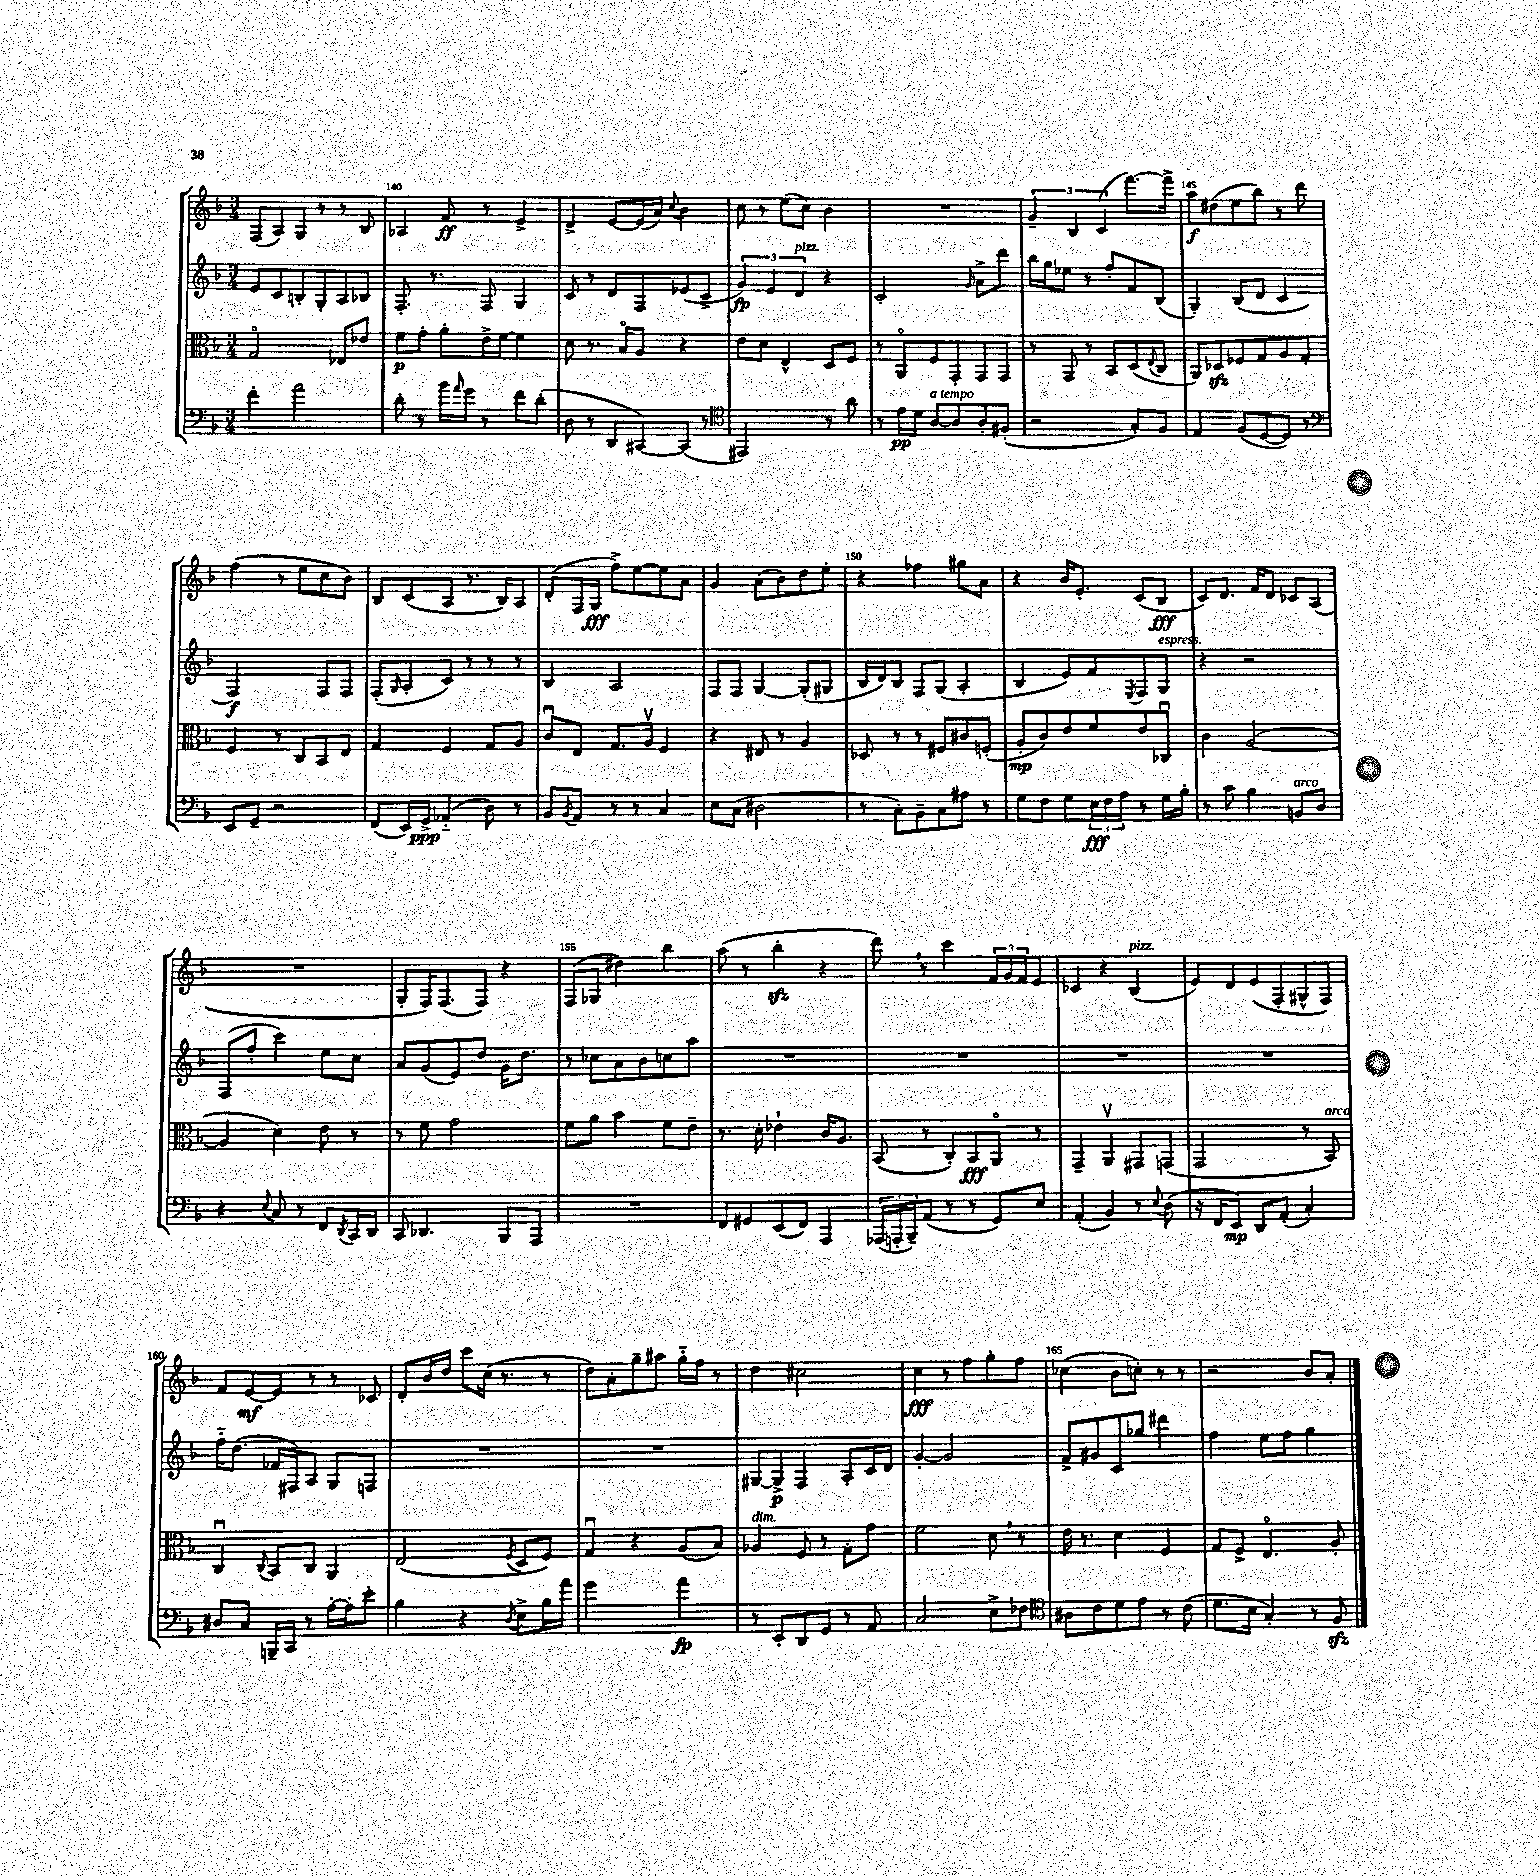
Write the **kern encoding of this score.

**kern	**kern	**kern	**kern
*staff4	*staff3	*staff2	*staff1
*clefF4	*clefC3	*clefG2	*clefG2
*k[b-]	*k[b-]	*k[b-]	*k[b-]
*M3/4	*M3/4	*M3/4	*M3/4
4f'	2Go	8e	(8F
.	.	8c	8A)
2a	.	8B'	8G
.	.	8G'	8r
.	8E-	8A	8r
.	8e-	8B-	8B-
=	=	=	=
8d'	8f	8.F'	4A-
8r	8g'	.	.
.	.	8.r	.
16b-	8a'	.	8f
16qqa	.	.	.
16g	.	.	.
8r	16e^	8F	8r
.	[16f	.	.
8f	4f]	4G	4e^
(8d'	.	.	.
=	=	=	=
8D	8d	8c	4d^
8r	8.r	8r	.
8DD	.	8d	[8e
.	16B-o	.	.
[8CC#)	8A	8F	(16e]
.	.	.	16a)
.	.	.	8qqcc
(8CC#]	4r	(8e-	4b-
8r	.	8c^	.
=	=	=	=
*clefC4	*	*	*
2EE#)	8e	6g)	8cc
.	8d	.	8r
.	.	6e	.
.	4E^^	.	(8ee
.	.	6d	.
.	.	.	8cc)
8r	8D	4r	4b-
8a	8F	.	.
=	=	=	=
8r	8r	2c'	2.r
16e	8AAo	.	.
16d	.	.	.
[8A	8F	.	.
8A]	8GG'	.	.
.	.	16qqg	.
8A'	8GG	8a^	.
(8F#'	8GG	8ddd	.
=	=	=	=
2r	8r	16bb-	6g~
.	.	16gg	.
.	8GG	8ee-	.
.	.	.	6B-
.	8r	8r	.
.	.	.	(6c
.	8BB-	8ff'	.
8G')	(8D	8f	[8.fff)
.	8qqE	.	.
8F	8C	(8B-	.
.	.	.	16fff^]
=	=	=	=
4E	8AA)	4G')	8aa
.	8D-	.	(8dd#
(8F	8F-	(8B-	8ee
[8D	8G	8d	8bb-)
8D])	8A	4c	8r
8r	8G'	.	8ddd
=	=	=	=
*clefF4	*	*	*
8EE	4F	2F)	(4ff
8GG~	.	.	.
2r	8r	.	8r
.	8C	.	8ee
.	8BB-	8F	8cc
.	8E	8F	8b-)
=	=	=	=
(8FF	4G	(8F'	8B-
.	.	16qqG	.
16EE)	.	8A'	(8c
16GG^	.	.	.
(4AA-'~	4F	8c)	8A
.	.	8r	8.r
8D)	8G	8r	.
.	.	.	16B-)
8r	8A	8r	8A
=	=	=	=
8BB-	8cu	4B-	(8d'
8qBB-	.	.	.
8AA	8E	.	16F
.	.	.	16G
8r	8.G	2A	8ff^)
8r	.	.	[8ee
.	16Av	.	.
4C	4F	.	8ee]
.	.	.	8a
=	=	=	=
8E	4r	8F	4g
(8C	.	8F	.
2D#	8E#	[4G	(8a
.	8r	.	8b-)
.	4A	(8G']	8dd
.	.	8G#	8ee'
=	=	=	=
8r	8D-	16B-	4r
.	.	16d)	.
8C')	8r	8B-	.
8BB-~	8r	8F	4ff-
8C	8F#	(8G	.
8A#	8c#	4A'	8gg#
8r	(8F'	.	8a
=	=	=	=
8G	8A'	4B-	4r
8F	8c)	.	.
8G	8e	8e)	16b-
.	.	.	8.e'
24E	8f	8f	.
24F	.	.	.
24A	.	.	.
.	.	8qE	.
8r	8e	8F	(8c
16G	8C-u	8G	8B-
16B-'	.	.	.
=	=	=	=
8r	4c	4r	8c)
8c	.	.	8.d
4B-	([2A	2r	.
.	.	.	16f
.	.	.	8d
8BB	.	.	8c-
8D	.	.	(8A
=	=	=	=
4r	4A]	(8F	2.r
.	.	8ff'	.
8qqE	.	.	.
8C	4d)	4ccc)	.
8r	.	.	.
8FF	8e	8ee	.
8qDD	.	.	.
16CC	8r	8cc	.
16DD	.	.	.
=	=	=	=
8CC	8r	8a	8G'
4.DD-	8f	(8g	16F)
.	.	.	(8.F
.	2g	8e)	.
.	.	8dd	8F)
8BBB-	.	16g	4r
.	.	8.dd	.
8AAA	.	.	.
=	=	=	=
2.r	8f	8r	(8F
.	8a	8cc-	8G-
.	4b-	8a	4dd#)
.	.	8b-	.
.	8f	8cc	4bb-
.	8e~	8aa	.
=	=	=	=
8FF	8.r	2.r	(8aa
8GG#	.	.	8r
.	16d'	.	.
(8EE	4e-`	.	4bb-'
8FF)	.	.	.
4AAA	16c	.	4r
.	8.A	.	.
=	=	=	=
(24AAA-	(8BB-	2.r	8ddd)
24AAA'	.	.	.
24BBB-~)	.	.	.
(8AA	8r	.	8r
8r	8C')	.	4ccc
8r	8BB-	.	.
8GG)	8AAo	.	24f
.	.	.	24g
.	.	.	24f
8E	8r	.	8e
=	=	=	=
(4AA'	4GG~	2.r	4c-
4BB-)	4AAv	.	4r
8r	8GG#	.	(4B-
8qqE	.	.	.
(8D	(8GG	.	.
=	=	=	=
16r	2GG	2.r	8e)
16FF	.	.	.
8EE)	.	.	8d
8DD	.	.	(8e
(8AA'	.	.	8F'
4C')	8r	.	8G#^^
.	8BB-)	.	8F)
=	=	=	=
8D#	4Cu	16ff'~	8f
.	.	(8.dd	.
8C	.	.	[8e
.	8qqC	.	.
16BBB~	8BB-	16f-	8e]
16CC	.	16F#)	.
8r	8C	8A	8r
[16A'	4AA	8G	8r
16A']	.	.	.
8e'	.	8F	8c-
=	=	=	=
4B-	(2E	2.r	8d'
.	.	.	16b-
.	.	.	16dd
4r	.	.	8ccc
.	.	.	(16cc
.	.	.	8.r
8qD	8qF	.	.
8E^	8D	.	.
16B-	8F)	.	8r
16a	.	.	.
=	=	=	=
2g	4Gu	2.r	8dd)
.	.	.	8a'
.	4r	.	8gg~
.	.	.	8aa#
4a	(8A	.	16gg'~
.	.	.	16ff
.	8B-)	.	8r
=	=	=	=
8r	4A-	[8G#	4dd
8EE'	.	8G#^]	.
8DD	8F	4F	2cc#
8GG	8r	.	.
8r	8G'	8A'	.
8AA	8g	16c	.
.	.	16d	.
=	=	=	=
2C	2f	[4g'	4cc
.	.	2g]	8r
.	.	.	8ff
8E^	8d	.	8gg'
8F-	8r	.	8ff
=	=	=	=
*clefC4	*	*	*
8A#	16e	8f^	(4cc-
.	8.r	.	.
8c	.	8g#	.
8d	4d	8c	8b-
8e	.	8gg-	8cc')
8r	4F	4ddd#	8r
(8c	.	.	8r
=	=	=	=
8.d	8G	4ff	2r
.	8F^	.	.
16B-	.	.	.
4G')	4.Eo	8ee	.
.	.	8ff	.
8r	.	4gg	8b-
8F	8A'	.	8a'
==	==	==	==
*-	*-	*-	*-
